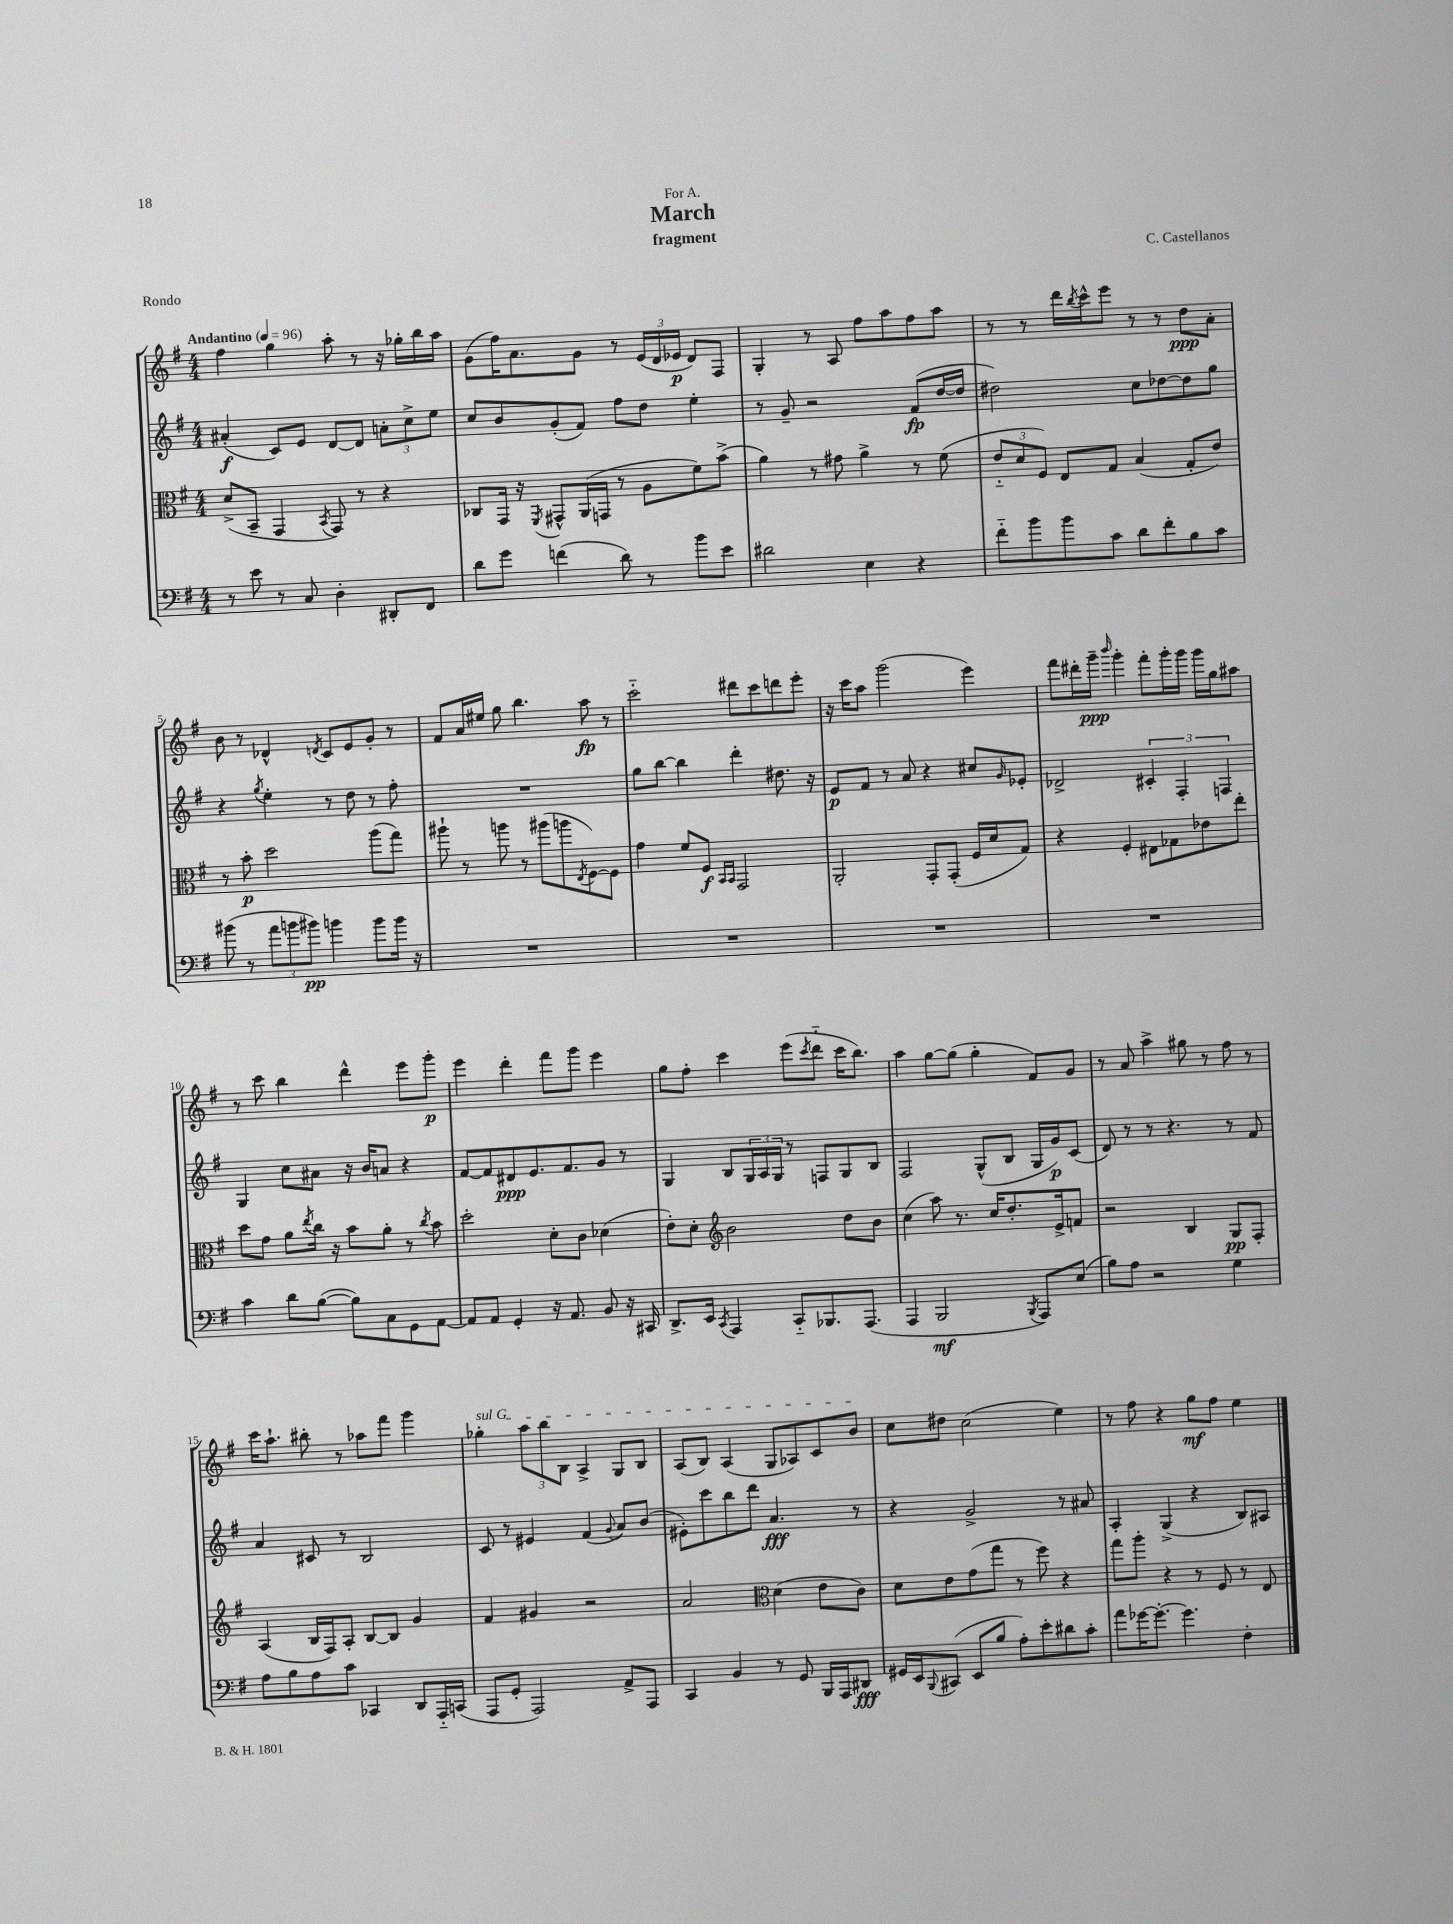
\header { title = "March" composer = "C. Castellanos" subtitle = "fragment" dedication = "For A." piece = "Rondo" }
<<
\new StaffGroup <<
\new Staff = "s0" {
    \clef treble \key g \major \numericTimeSignature \time 4/4 \tempo "Andantino" 4 = 96
    fis''4 g''4 a''8-. r8 r16 ges''16-. b''16 a''16 |
    g'8( fis''16) a'8. g'8 r8 \tuplet 3/2 { e'16( d'16 ees'16\p } d'8) fis8 |
    g4-. r8 a8 fis''8 a''8 fis''8 a''8 |
    r8 r8 d'''16 \acciaccatura { b''8 } c'''16-^ e'''8 r8 r8 d''8\ppp a'8-. |
    b'8 r8 des'4-^ \acciaccatura { d'8 } c'8 e'8 g'8-. r8 |
    fis'8 a'16 eis''16 g''8 b''4. a''8\fp r8 |
    c'''2-_ dis'''8 c'''8 d'''8 e'''8-. |
    r16 c'''16 a''8 g'''2( e'''4) |
    fis'''8 dis'''16-. g'''16--\ppp \grace { b'''16 } g'''4-. fis'''8-. g'''16-. g'''16 g'''16 g''16 ais''8 |
    r8 c'''8 b''4 d'''4-^ e'''8 g'''8-.\p |
    e'''4 d'''4-. fis'''8 g'''8 e'''4 |
    g''8 fis''8-. c'''4 e'''8( \acciaccatura { c'''8 } d'''8-_ c'''16 b''8.) |
    a''4 g''8~ g''8( g''4-. fis'8) g'8 |
    r8 a'8 a''4-> gis''8 r8 fis''8 r8 |
    c'''16 a''8.-! bis''8-. r8 aes''8 fis'''8 g'''4 |
    \once \override TextSpanner.bound-details.left.text = \markup { \italic "sul G" } ges''4-.\startTextSpan \tuplet 3/2 { a''8 b''8 b8 } a4-> g8 b8 |
    a8( b8) a4( g8 aes8) c'8 b'8\stopTextSpan |
    c''8 dis''8 c''2( e''4) |
    r8 fis''8 r4 g''8\mf fis''8 e''4 \bar "|." |
}
\new Staff = "s1" {
    \clef treble \key g \major \numericTimeSignature \time 4/4
    ais'4-.\f( c'8) e'8 d'8~ d'8 \tuplet 3/2 { a'8-. c''8-> e''8 } |
    c''8 b'8 g'8-.( fis'8) fis''8 d''8 e''4-. |
    r8 g'8-- r2 fis'8\fp( d''16~ d''16 |
    dis''2) c''8 des''8~ des''8 g''8 |
    r4 \acciaccatura { g''8 } e''4-. r8 d''8 r8 fis''8-. |
    R1 |
    g''8 b''8~ b''4 d'''4-. dis''8. r16 |
    e'8\p fis'8 r8 a'8 r4 cis''8 \grace { g'16 } ees'8-. |
    des'2-> \tuplet 3/2 { cis'4-. fis4-. f4 } |
    g4 c''8 ais'8 r16 b'16 a'8 r4 |
    fis'8~ fis'8 dis'8\ppp e'8. fis'8. g'8 r8 |
    g4 b8 \tuplet 3/2 { g16 a16 g16 } r8 f8 g8 b8 |
    fis2 g8-^( b8 g16 g'16\p) c'8( |
    d'8) r8 r8 r4. r8 fis'8 |
    a'4 cis'8 r8 b2 |
    c'8 r8 eis'4 fis'4( \appoggiatura { g'8 } a'8) b'8( |
    eis'8-.) c'''8 b''8 d'''8 a'4.\fff r8 |
    r4 g'2-> r8 ais'8 |
    a4-. g4->( r4 b8) ais8 \bar "|." |
}
\new Staff = "s2" {
    \clef alto \key g \major \numericTimeSignature \time 4/4
    d'8->( b,8-- g,4 \acciaccatura { b,8 } g,8) r8 r4 |
    ces8 g,16 r16 \acciaccatura { fis,8 } gis,8-^ a,16( g,16 r8 a8 fis'8) b'8->( |
    a'4) r8 gis'8 a'4-> r8 fis'8( |
    \tuplet 3/2 { e'8-_ d'8 fis8) } e8 g8 b4( g8-. e'8) |
    r8 b'8-.\p d''2 a''8( g''8) |
    ais''8-! r8 a''8 r8 ais''8( a''8 \acciaccatura { e8 } fis8~) fis8 |
    g'4 fis'8 fis8\f \grace { b,16 b,16 } g,2 |
    a,2-. g,8-. g,8-.( fis16 d'16 g8) |
    r4 fis4-. eis8 ges8 ees'8 e''8-. |
    d''8 g'8 a'8 \acciaccatura { e''8 } c''16 r16 b'8 a'8-. r8 \acciaccatura { c''8 } b'8 |
    d''2-. d'8-. c'8 des'4( |
    e'8-.) d'8-. \clef treble b'2 d''8 b'8 |
    c''4( a''8) r8. c''16 d''8.-. e'16-> f'8 |
    r2 b4 g8\pp fis8-. |
    a4( b16 fis16) a8-. b8~ b8 g'4 |
    fis'4 gis'4 r2 |
    a'2 \clef alto d'4( e'8 c'8) |
    d'8 e'8 g'8( g''8 r8 fis''8) r4 |
    g''8 a''8-. r4 r8 fis8 r8 e8 \bar "|." |
}
\new Staff = "s3" {
    \clef bass \key g \major \numericTimeSignature \time 4/4
    r8 e'8 r8 c8 d4-. dis,8-. fis,8 |
    d'8 g'8 f'4( d'8) r8 b'8 e'8 |
    dis'2 e4 r4 |
    fis'8-_ b'8 b'8 c'8 d'8 fis'8-. b8 c'8 |
    bis'8( r8 \tuplet 3/2 { a'8 b'8 bis'8\pp) } b'4 b'8 b'16 r16 |
    R1 |
    R1 |
    R1 |
    R1 |
    c'4 d'8 b8~( b8) c8 g,8 a,8~ |
    a,8 a,8 g,4-. r16 a,8. b,8 r16 cis,16 |
    d,8.-> e,16 \acciaccatura { c,8 } a,,4 c,8-_ bes,,8. a,,8.( |
    a,,4 b,,2\mf \acciaccatura { b,,8 } a,,8) e8( |
    b8) a8 r2 g4 |
    a8 b8 a8 c'8 ces,4 d,8 a,,16-_ c,16( |
    a,,8 g,8-. a,,2) a,8-> a,,8 |
    c,4 b,4 r8 g,8 b,,16 a,,16 dis,8\fff |
    gis,16 e,16 \appoggiatura { b,,8 } cis,8( e,8 b8 a8-.) e'8-. dis'8 c'8-. |
    a'8 ges'16~ ges'8.~-. ges'4. fis4-. \bar "|." |
}
>>
>>
